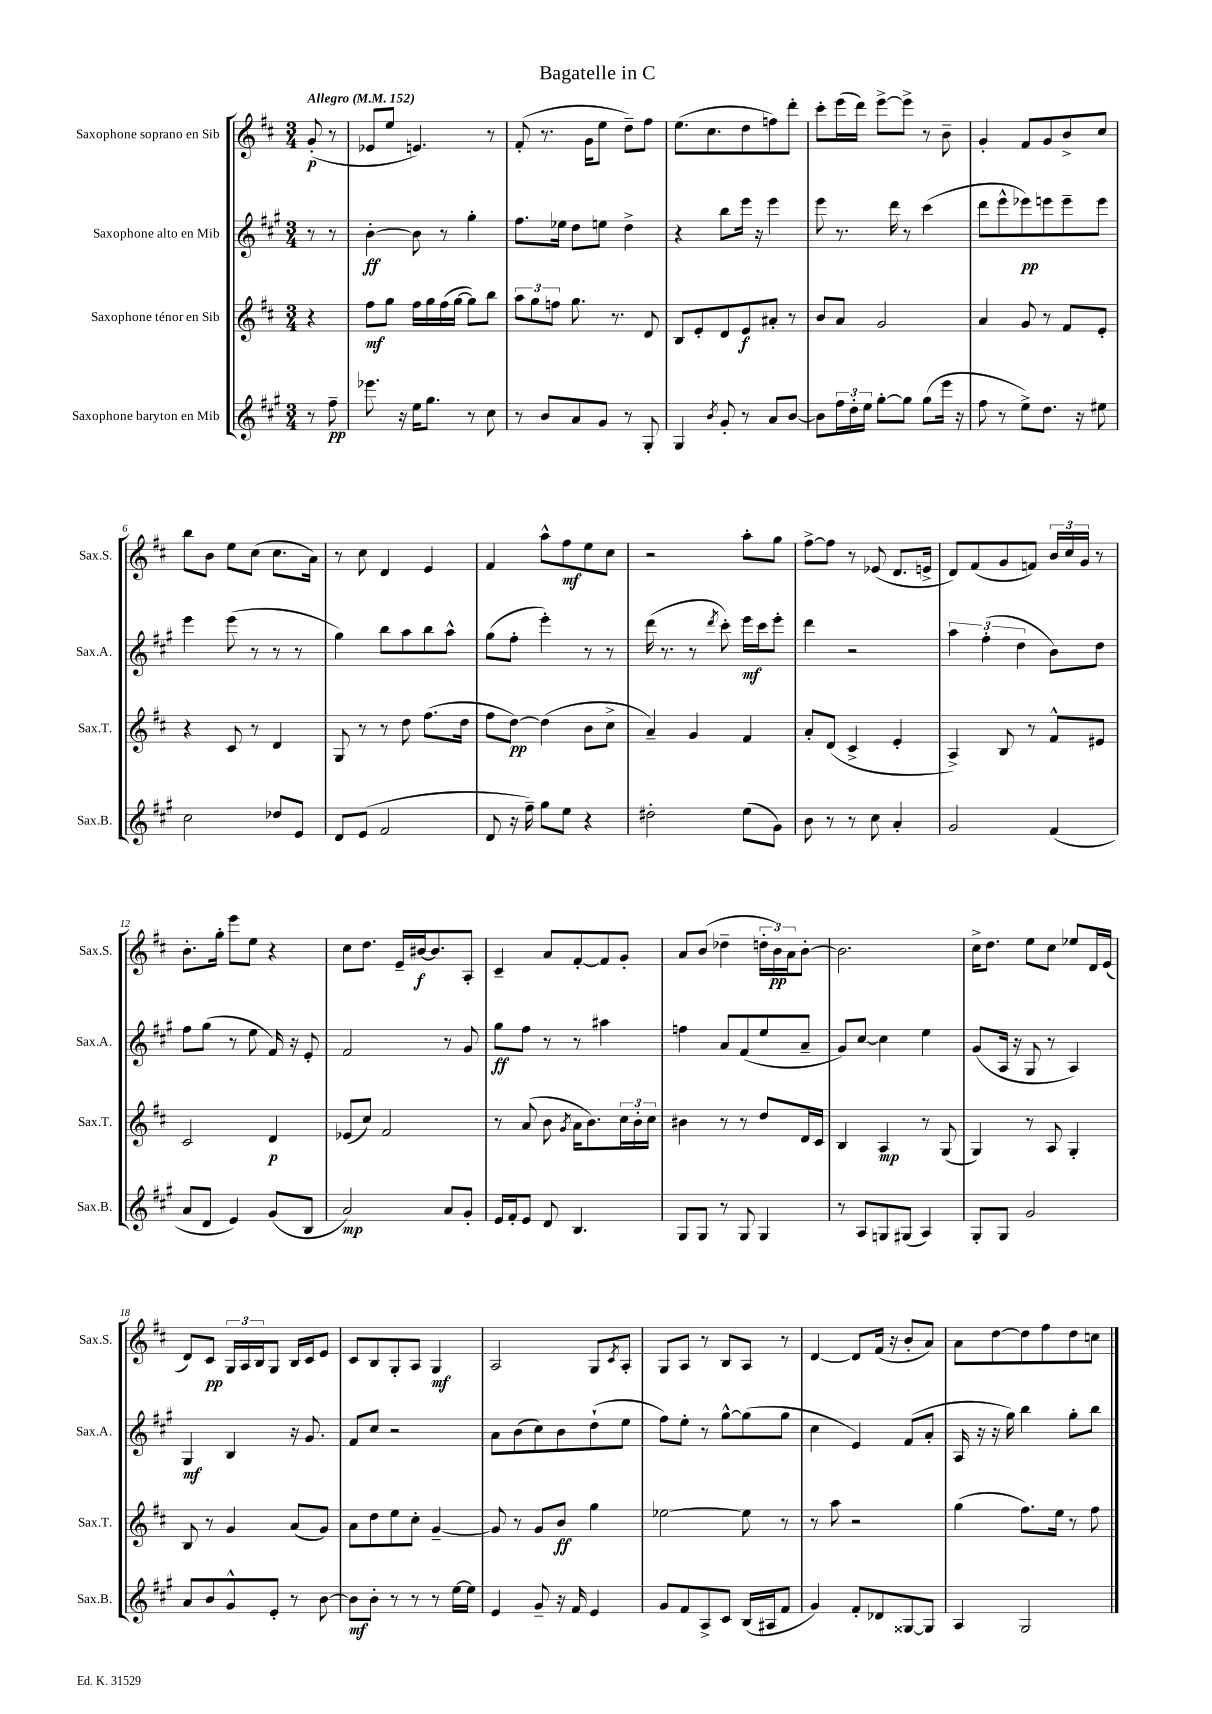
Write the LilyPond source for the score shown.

\header { title = "Bagatelle in C" }
<<
\new StaffGroup <<
\new Staff = "s0" \with { instrumentName = "Saxophone soprano en Sib" shortInstrumentName = "Sax.S." } {
    \clef treble \key d \major \numericTimeSignature \time 3/4 \partial 4 \tempo "Allegro" 4 = 152
    g'8-.\p( r8 |
    ees'8 e''8 e'4.) r8 |
    fis'8-.( r8. g'16 e''8 d''8--) fis''8 |
    e''8.( cis''8. d''8 f''8) d'''8-. |
    cis'''8-. e'''16( d'''16) e'''8~-> e'''8-> r8 b'8-- |
    g'4-. fis'8 g'8 b'8-> cis''8 |
    b''8 b'8 e''8 cis''8( cis''8. a'16) |
    r8 cis''8 d'4 e'4 |
    fis'4 a''8-^ fis''8\mf e''8 cis''8 |
    r2 a''8-. g''8 |
    fis''8~-> fis''8 r8 ees'8( d'8. e'16-> |
    d'8) fis'8( g'8 f'8) \tuplet 3/2 { b'16 cis''16 g'16 } r8 |
    b'8.-. g''16-. e'''8 e''8 r4 |
    cis''8 d''8. e'16-- bis'16~\f bis'8. a8-. |
    cis'4-- a'8 fis'8~-. fis'8 g'8-. |
    a'8 b'8( des''4-- \tuplet 3/2 { d''16-. b'16\pp) a'16 } b'8~-. |
    b'2. |
    cis''16-> d''8. e''8 cis''8 ees''8 d'16 e'16( |
    d'8) cis'8\pp \tuplet 3/2 { g16 a16 b16 } g8 b16 cis'16 e'8 |
    cis'8 b8 g8-. a8 g4\mf |
    a2 g8 \acciaccatura { cis'8 } a8-. |
    g8 a8 r8 b8 a8 r8 |
    d'4~ d'8 fis'16( r16 b'8-. a'8) |
    a'8 d''8~ d''8 fis''8 d''8 c''8 \bar "|." |
}
\new Staff = "s1" \with { instrumentName = "Saxophone alto en Mib" shortInstrumentName = "Sax.A." } {
    \clef treble \key a \major \numericTimeSignature \time 3/4 \partial 4
    r8 r8 |
    b'4~-.\ff b'8 r8 gis''4-. |
    fis''8. ees''16 d''8 e''8 d''4-> |
    r4 b''8 e'''16 r16 e'''4 |
    e'''8 r8. d'''16 r8 cis'''4( |
    d'''8 e'''8-^ ees'''8\pp) e'''8 e'''8-- e'''8 |
    e'''4 e'''8( r8 r8 r8 |
    gis''4) b''8 a''8 b''8 a''8-^ |
    gis''8( fis''8-. e'''4-.) r8 r8 |
    d'''16( r8. r8 \acciaccatura { d'''8 } cis'''8-.) e'''16\mf cis'''16 e'''8-. |
    d'''4 r2 |
    \tuplet 3/2 { a''4 fis''4-.( d''4 } b'8) d''8 |
    fis''8 gis''8( r8 e''8 fis'16) r16 e'8-. |
    fis'2 r8 gis'8 |
    gis''8\ff fis''8 r8 r8 ais''4 |
    f''4 a'8 fis'8( e''8 a'8-- |
    gis'8) cis''8~ cis''4 e''4 |
    gis'8( a16 r16 gis8 r8 a4) |
    gis4\mf b4 r16 gis'8. |
    fis'8 cis''8 r2 |
    a'8 b'8( cis''8) b'8 d''8-!( e''8 |
    fis''8) e''8-. r8 gis''8~-^ gis''8( gis''8 |
    cis''4 e'4) fis'8( a'8-. |
    a16 r16 r16 gis''16) b''4 gis''8-. b''8 \bar "|." |
}
\new Staff = "s2" \with { instrumentName = "Saxophone ténor en Sib" shortInstrumentName = "Sax.T." } {
    \clef treble \key d \major \numericTimeSignature \time 3/4 \partial 4
    r4 |
    fis''8\mf g''8 fis''16 g''16 fis''16( g''16~ g''8) b''8 |
    \tuplet 3/2 { a''8 g''8 f''8 } g''8. r8. d'8 |
    b8 e'8-. d'8 e'8\f ais'8-. r8 |
    b'8 a'8 g'2 |
    a'4 g'8 r8 fis'8 e'8-. |
    r4 cis'8 r8 d'4 |
    g8 r8 r8 d''8 fis''8.( d''16 |
    fis''8 d''8~\pp) d''4( b'8 cis''8-> |
    a'4--) g'4 fis'4 |
    a'8-. d'8( cis'4-> e'4-. |
    a4->) b8 r8 fis'8-^ eis'8 |
    cis'2 d'4\p |
    ees'8( cis''8) fis'2 |
    r8 a'8( b'8 \acciaccatura { g'8 } a'16 b'8.) \tuplet 3/2 { cis''16 b'16-. cis''16 } |
    bis'4 r8 r8 d''8 d'16 cis'16 |
    b4 a4\mp r8 g8( |
    g4) r8 a8 g4-. |
    b8 r8 g'4 a'8( g'8) |
    a'8 d''8 e''8 cis''8-. g'4~-- |
    g'8 r8 g'8 b'8\ff g''4 |
    ees''2~ ees''8 r8 |
    r8 a''8 r2 |
    g''4( fis''8.) e''16 r8 fis''8 \bar "|." |
}
\new Staff = "s3" \with { instrumentName = "Saxophone baryton en Mib" shortInstrumentName = "Sax.B." } {
    \clef treble \key a \major \numericTimeSignature \time 3/4 \partial 4
    r8 fis''8--\pp |
    ees'''8. r16 e''16 gis''8. r8 cis''8 |
    r8 b'8 a'8 gis'8 r8 gis8-. |
    gis4 \acciaccatura { b'8 } gis'8-. r8 a'8 b'8~ |
    b'8 \tuplet 3/2 { fis''16 d''16-. e''16 } gis''8~-. gis''8 gis''8( e'''16 r16 |
    fis''8 r8 e''8->) d''8. r16 eis''8 |
    cis''2 des''8 e'8 |
    d'8 e'8( fis'2 |
    d'8 r16 fis''16--) gis''8 e''8 r4 |
    dis''2-. e''8( gis'8) |
    b'8 r8 r8 cis''8 a'4-. |
    gis'2 fis'4( |
    a'8 d'8 e'4) gis'8( b8 |
    a'2\mp) a'8 gis'8-. |
    e'16 fis'16-. e'8 d'8 b4. |
    gis8 gis8 r8 gis8 gis4 |
    r8 a8 g8 gis8( a4) |
    gis8-. gis8 gis'2 |
    a'8 b'8 gis'8-^ e'8-. r8 b'8~ |
    b'8\mf b'8-. r8 r8 r8 e''16~ e''16 |
    e'4 gis'8-- r16 fis'16 e'4 |
    gis'8 fis'8 a8-> cis'8 b16( ais16 fis'8 |
    gis'4) fis'8-. des'8 gisis8~ gisis8 |
    a4 gis2 \bar "|." |
}
>>
>>
